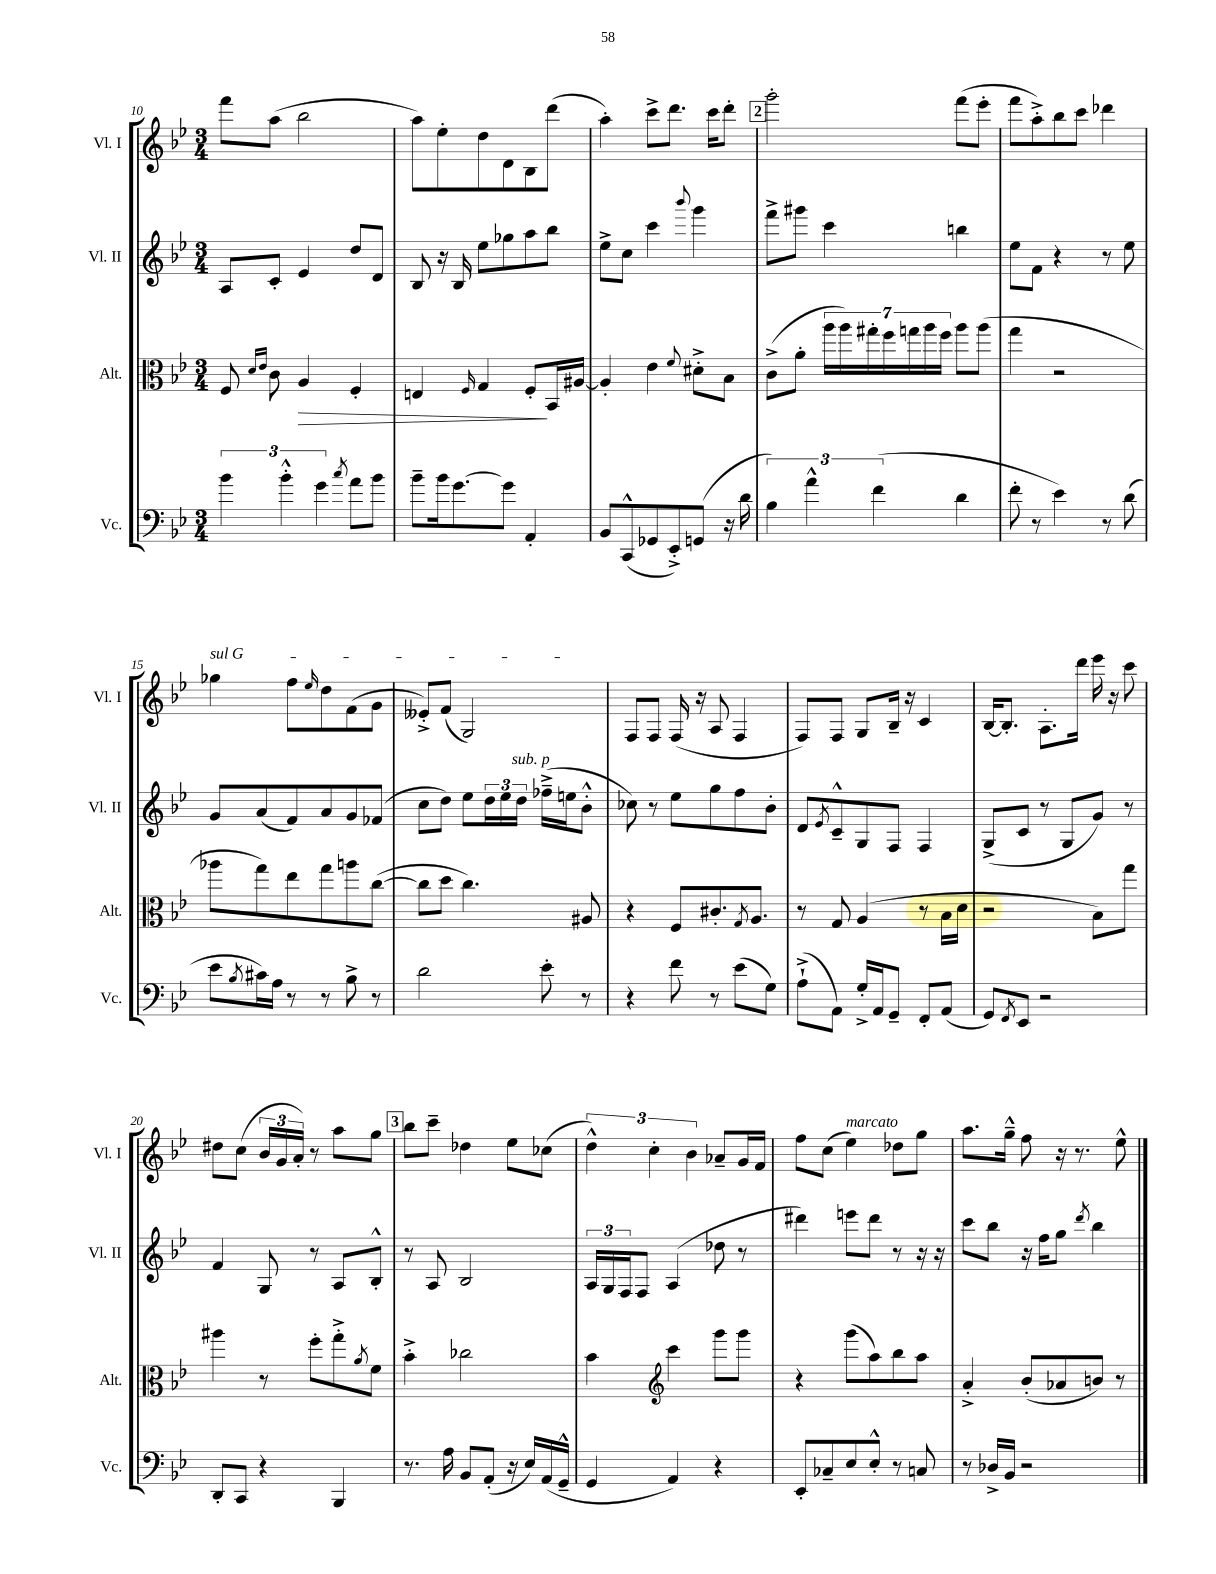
<<
\new StaffGroup <<
\new Staff = "s0" \with { instrumentName = "Vl. I" shortInstrumentName = "Vl. I" } {
    \clef treble \key bes \major \numericTimeSignature \time 3/4
    f'''8 a''8( bes''2 |
    a''8) ees''8-. d''8 d'8 bes8 d'''8( |
    a''4-.) c'''8-> d'''8. c'''16 d'''8-. |
    \mark \markup { \box "2" } g'''2-. f'''8( ees'''8-. |
    f'''8 a''8-.->) bes''8 c'''8 des'''4 |
    \once \override TextSpanner.bound-details.left.text = \markup { \italic "sul G" } ges''4\startTextSpan f''8 \grace { ees''16 } d''8 f'8( g'8 |
    eeses'8-.->) f'8( g2\stopTextSpan) |
    f8 f8 f16( r16 a8 f4 |
    f8) f8 g8 bes16-- r16 c'4 |
    bes16~ bes8.-. a8.-. d'''16 ees'''16 r16 c'''8 |
    dis''8 c''8( \tuplet 3/2 { bes'16 g'16 a'16-.) } r8 a''8 g''8 |
    \mark \markup { \box "3" } bes''8 c'''8-- des''4 ees''8 ces''8( |
    \tuplet 3/2 { d''4-^) c''4-. bes'4 } aes'8-- g'16 f'16 |
    f''8 c''8( ees''4^\markup { \italic "marcato" }) des''8 g''8 |
    a''8. g''16---^ f''8 r16 r8. ees''8-^ \bar "|." |
}
\new Staff = "s1" \with { instrumentName = "Vl. II" shortInstrumentName = "Vl. II" } {
    \clef treble \key bes \major \numericTimeSignature \time 3/4
    a8 c'8-. ees'4 d''8 d'8 |
    bes8 r16 bes16 ees''8 ges''8 a''8 bes''8 |
    ees''8-> c''8 c'''4 \appoggiatura { bes'''8 } g'''4 |
    \mark \markup { \box "2" } f'''8-> gis'''8 c'''4 b''4 |
    ees''8 f'8 r4 r8 ees''8 |
    g'8 a'8( f'8) a'8 g'8 fes'8( |
    c''8 d''8) ees''8 \tuplet 3/2 { d''16 ees''16 d''16^\markup { \italic "sub. p" } } fes''16--->( e''16 bes'8-.-^ |
    ces''8) r8 ees''8 g''8 f''8 bes'8-. |
    d'8 \acciaccatura { ees'8 } c'8---^ g8 f8 f4 |
    g8->( c'8 r8 g8 g'8) r8 |
    f'4 g8 r8 a8 bes8-.-^ |
    \mark \markup { \box "3" } r8 a8 bes2 |
    \tuplet 3/2 { a16 g16 f16 } f8 a4( des''8 r8 |
    dis'''4) e'''8 dis'''8 r8 r16 r16 |
    c'''8 bes''8 r16 f''16 g''8 \acciaccatura { d'''8 } bes''4 \bar "|." |
}
\new Staff = "s2" \with { instrumentName = "Alt." shortInstrumentName = "Alt." } {
    \clef alto \key bes \major \numericTimeSignature \time 3/4
    f8 \grace { d'16 ees'16 } c'8 a4\> f4-. |
    e4 \grace { f16 } g4 f8-.\! bes,16 ais16~ |
    ais4-. ees'4 \appoggiatura { f'8 } dis'8-.-> bes8 |
    \mark \markup { \box "2" } c'8->( a'8-. \tuplet 7/4 { a''16 a''16) gis''16-. f''16 g''16 a''16 f''16 } a''8 a''8( |
    g''4 r2 |
    aes''8 g''8) ees''8 g''8 a''8 c''8~( |
    c''8 d''8 c''4.) ais8 |
    r4 f8 cis'8.-. \acciaccatura { g8 } a8. |
    r8 g8 a4( r8 bes16 d'16 |
    r2 bes8) g''8 |
    ais''4 r8 f''8-. g''8-.-> \acciaccatura { a'8 } f'8 |
    \mark \markup { \box "3" } bes'4-.-> ces''2 |
    bes'4 \clef treble c'''4 g'''8 g'''8 |
    r4 g'''8( a''8) bes''8 a''8 |
    a'4-.-> bes'8-.( aes'8 b'8) r8 \bar "|." |
}
\new Staff = "s3" \with { instrumentName = "Vc." shortInstrumentName = "Vc." } {
    \clef bass \key bes \major \numericTimeSignature \time 3/4
    \tuplet 3/2 { bes'4 bes'4-.-^ g'4 } \acciaccatura { c''8 } a'8 bes'8 |
    bes'8-- bes'16 g'8.~ g'8 a,4-. |
    bes,8 c,8-^( ges,8 ees,8-.->) g,8( r16 d'16 |
    \mark \markup { \box "2" } \tuplet 3/2 { bes4) a'4-^ f'4( } d'4 |
    f'8-. r8 ees'4) r8 d'8( |
    ees'8 \acciaccatura { bes8 } cis'16) a16 r8 r8 bes8-> r8 |
    d'2 ees'8-. r8 |
    r4 f'8 r8 ees'8( g8) |
    a8-!->( a,8) g16-.-> a,16 g,8-- f,8-. a,8( |
    g,8) \acciaccatura { f,8 } ees,8 r2 |
    d,8-. c,8 r4 bes,,4 |
    \mark \markup { \box "3" } r8. a16 bes,8 a,8-.( r16 ees16) a,16( g,16---^ |
    g,4 a,4) r4 |
    ees,8-. ces8-- ees8 ees8-.-^ r8 c8 |
    r8 des16-> bes,16 r2 \bar "|." |
}
>>
>>
\layout { \context { \Score currentBarNumber = #10 } }
